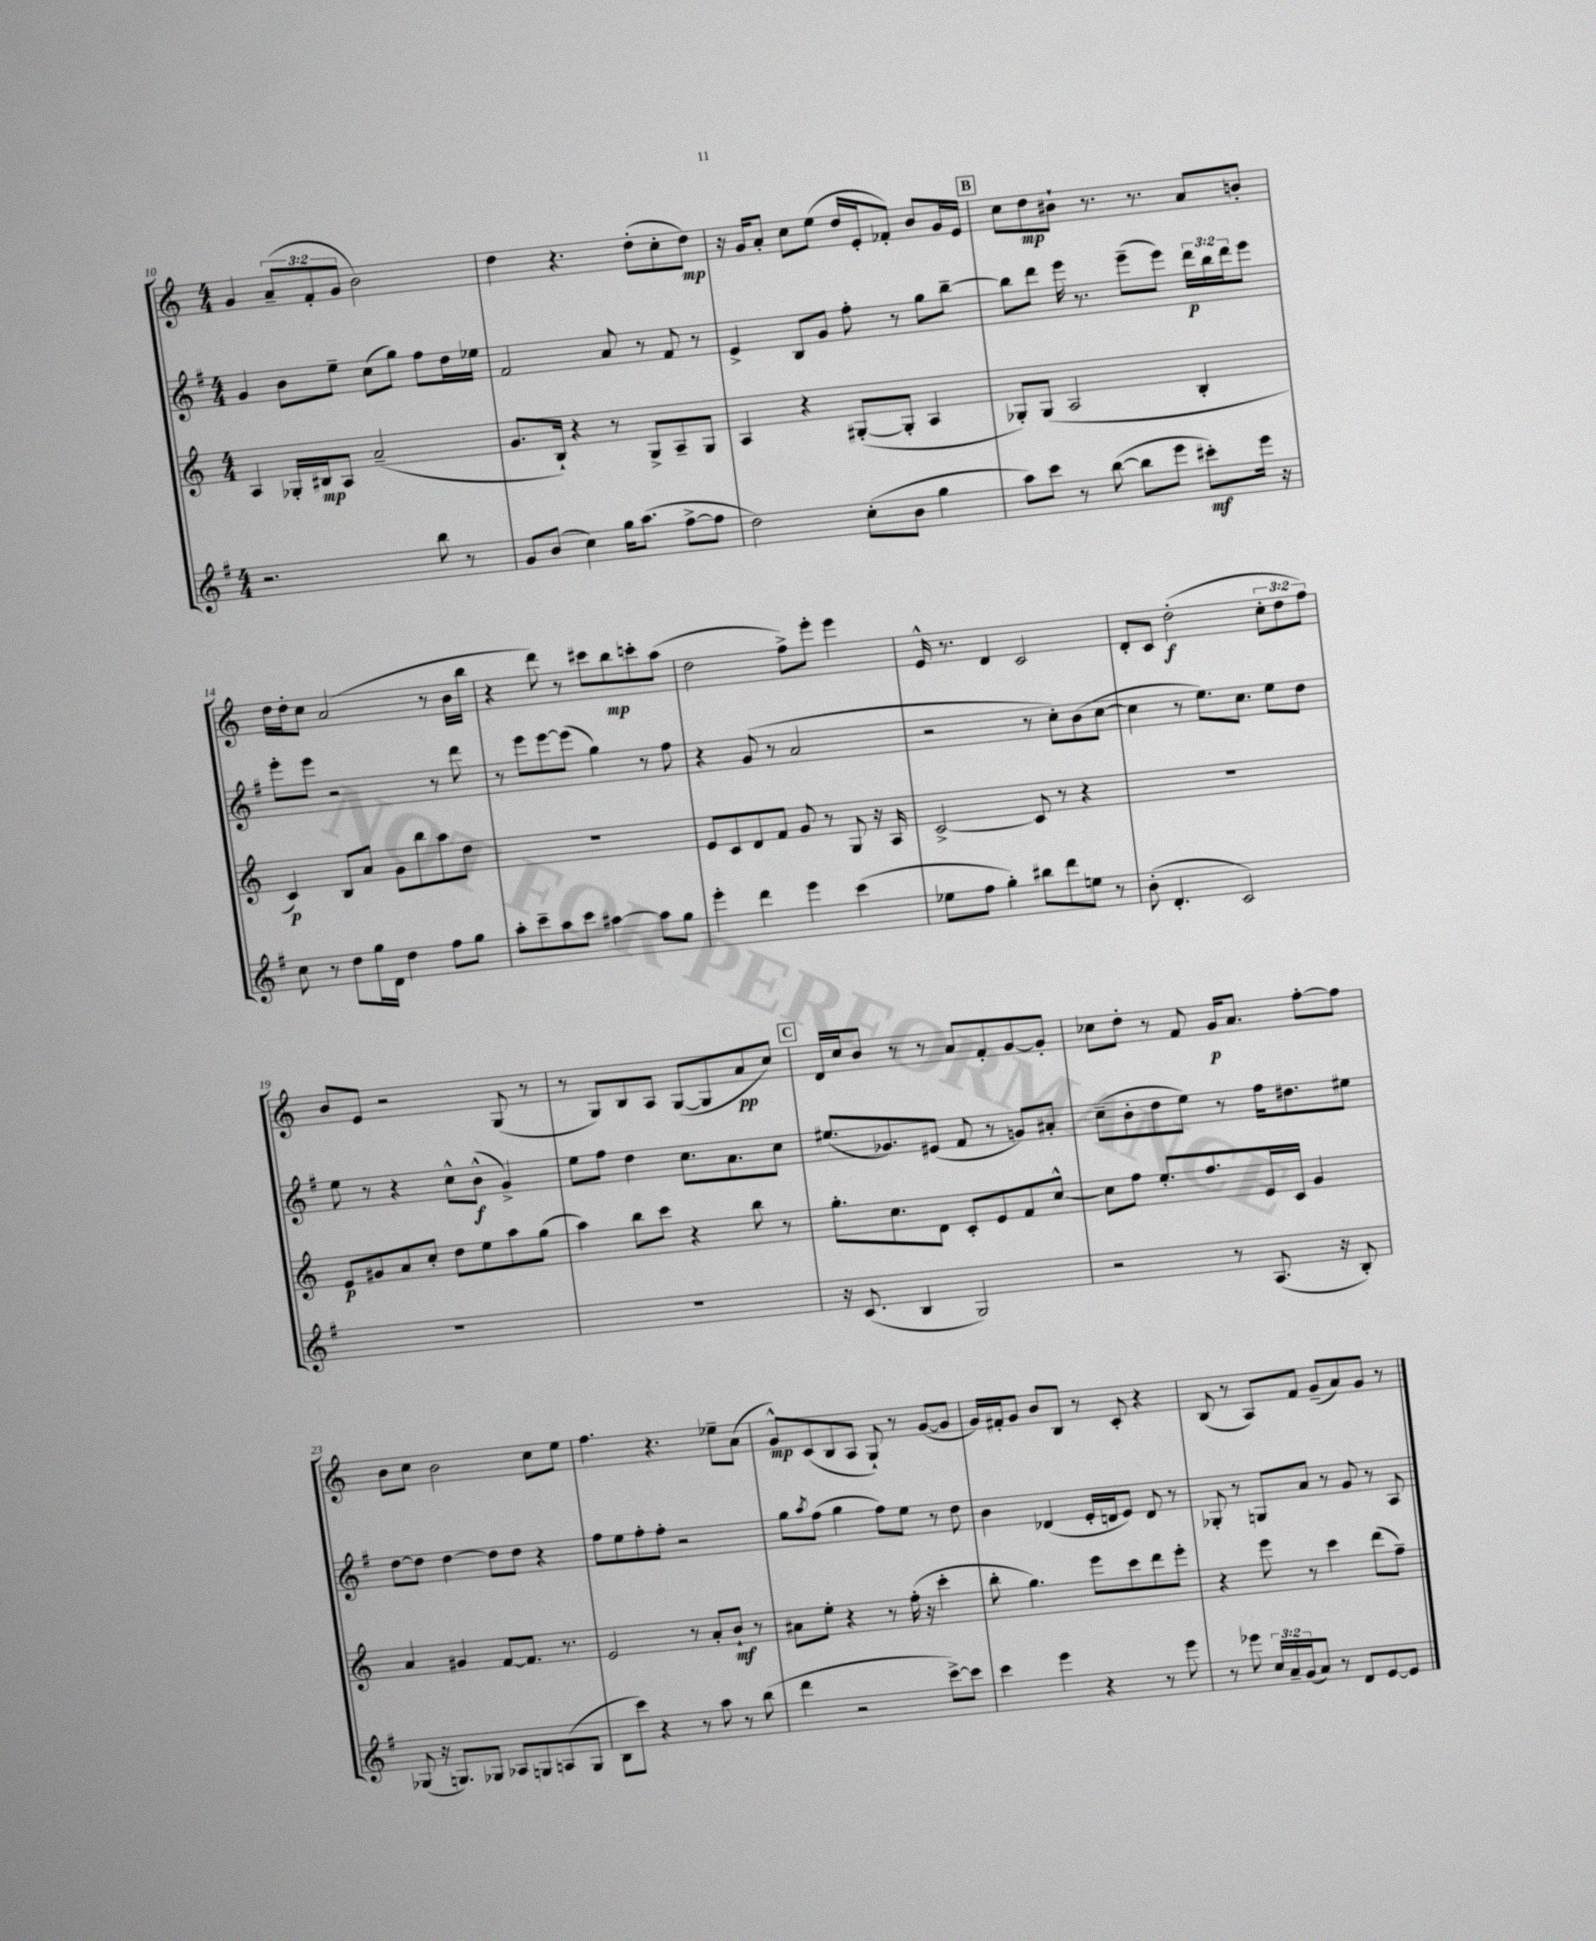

**kern	**kern	**kern	**kern
*staff4	*staff3	*staff2	*staff1
*clefG2	*clefG2	*clefG2	*clefG2
*k[f#]	*k[]	*k[f#]	*k[]
*M4/4	*M4/4	*M4/4	*M4/4
2.r	4A	4g	4g
.	16G-'	8b	(12a~
.	16B#	.	.
.	.	.	12f'
.	8A	8ee~	.
.	.	.	12g
.	(2a~	(8cc	2b)
.	.	8gg)	.
8bb	.	8ff#	.
8r	.	16dd	.
.	.	16ee-	.
=	=	=	=
8g	8.g	2f#	4dd
(8b	.	.	.
.	16B`)	.	.
4cc)	4r	.	4.r
16gg	8r	8a	.
(8.aa	.	.	.
.	8G^	8r	(8dd'
[8ff#^	8A~	8f#	8cc'
8ff#]	8G	8r	8dd)
=	=	=	=
2dd)	4A	4e^	16r
.	.	.	16g
.	.	.	8a'
.	4r	8B	8cc
.	.	8g	(8ee
(8cc'	([8G#'	8ff#'	16dd
.	.	.	16e'
8b	8G#']	8r	8f-')
4gg	4A	8gg	8b
.	.	[8bb~	16g
.	.	.	16e
=	=	=	=
8aa)	8G-')	8bb]	8cc
8ccc	(8G-	8ddd	8dd
8r	2A	16eee	8b#`
.	.	8.r	.
([8bb	.	.	8.r
8bb]	.	(8eee~	.
.	.	.	8.r
8eee	.	8eee)	.
8ccc#')	4B'	24ddd	8a
.	.	24bb	.
.	.	24ddd	.
16eee	.	8eee	8b'
16r	.	.	.
=	=	=	=
8cc	4c)	8eee'	16dd
.	.	.	16dd'
8r	.	8eee	8cc
8dd	8B	2r	(2a
16gg	8a	.	.
16d	.	.	.
4dd	8g	.	.
.	8bb	.	.
8ff#	8aa	8r	8r
8gg	8dd	8ddd	16b
.	.	.	16bb
=	=	=	=
8aa'	1r	8r	4r
8ccc~	.	8eee	.
8aa	.	[8eee	8ddd)
8ccc	.	(8eee]	8r
[4aa#	.	4gg)	8ccc#
.	.	.	8bb
8aa#]	.	8r	8ccc'
8gg	.	8ff#	(8aa
=	=	=	=
4eee'	8e	4r	2dd
.	8c	.	.
4ddd	8d	(8g	.
.	8f	8r	.
4eee	8g	2a	8ff^)
.	8r	.	8eee'
(4ccc	8G	.	4eee
.	16r	.	.
.	16A	.	.
=	=	=	=
8ee-	[2c^	2r	16e^^
.	.	.	8.r
8ff#	.	.	.
4gg')	.	.	4d
8bb#	8c]	8r	2c
8ddd	8r	8cc')	.
8ee	4r	(8b	.
8r	.	[8cc	.
=	=	=	=
(8b'	1r	4cc]	8d'
4.d'	.	.	8c
.	.	8r	(2dd'
.	.	8.ee)	.
2c)	.	.	.
.	.	8.cc	.
.	.	8ee	12cc'
.	.	.	12dd
.	.	8dd	.
.	.	.	12ff)
=	=	=	=
1r	8e	8ee	8b
.	8g#	8r	8e
.	8a	4r	2r
.	8cc'	.	.
.	8dd	8cc^^	.
.	8ee	(8b^^	.
.	8aa	4g^)	(8G
.	(8gg	.	8r
=	=	=	=
1r	4aa)	8ee	8r
.	.	8ff#	8G)
.	8bb	4dd	8B
.	8ccc	.	8A
.	4r	8.cc	([8G
.	.	.	8G]
.	.	8.a	.
.	8bb	.	8a
.	8r	8cc	8cc)
=	=	=	=
16r	8.gg'	(8.ee#	16d
(8.c	.	.	16cc
.	.	.	8b
.	8.cc	8.g-)	.
4B	.	.	8r
.	8d	(8e#	8r
2G)	8c'	8f#	8a
.	8e	8r	8f'
.	8f	8g)	[8g
.	[8cc^^	8a#'	8g']
=	=	=	=
2r	8cc]	(8cc~	8cc-
.	8ff	8b'	8dd'
.	8.ee'	8dd	8r
.	.	8ee)	8f
.	8.ff	.	.
8r	.	8r	16g
.	.	.	8.a
(8.A	16e	16ff#	.
.	16c	8.dd#	.
.	4g	.	[8ff'
16r	.	.	.
8B')	.	8ee#	8ff]
=	=	=	=
(8G-	4a	[8dd	8b
16r	.	8dd]	8cc
8.G)	.	.	.
.	4g#	[4dd	2b
8G-	.	.	.
8A-	[8f	8dd]	.
8G	8.f]	8dd	.
(8A	.	4r	8cc
.	8.r	.	.
8G	.	.	8ee
=	=	=	=
8B	2e	8ff#	4.ff
8ccc)	.	8ee	.
4r	.	8ff#'	.
.	.	8ff#'	4.r
8r	8r	2r	.
8aa	8a'	.	.
8r	8b`	.	8ee-~
(8bb	8r	.	(8a
=	=	=	=
4ddd	8a#	8gg	8g^^)
.	.	8qaa	.
.	8ee'	(8ff#	(8c
2r	4r	4gg	8B
.	.	.	8A
.	8r	8ff#)	8G`)
.	(16ff'	8ee	8r
.	16r	.	.
[8ccc^)	4ccc'	8r	([8g
8ccc]	.	8dd	8g]
=	=	=	=
4ccc	8bb'	4b	16g)
.	.	.	16f#'
.	4.gg)	.	8g
4eee	.	(4d-	8b
.	.	.	8B
4r	8eee	16e'	8r
.	.	16d	.
.	8ccc	8e)	8c'
8r	8ddd	8d	4r
8eee	8eee'	8r	.
=	=	=	=
8r	4r	8G-'	(8B
8eee-	.	8r	8r
24cc	8eee	8G	8A)
24a~	.	.	.
(24g	.	.	.
8a)	8r	8a	8f
8r	4ccc	8r	(8g~
8d	.	8g	8a)
[8e	(8ddd	8r	8g
8e]	8ff~)	8A	8r
==	==	==	==
*-	*-	*-	*-
